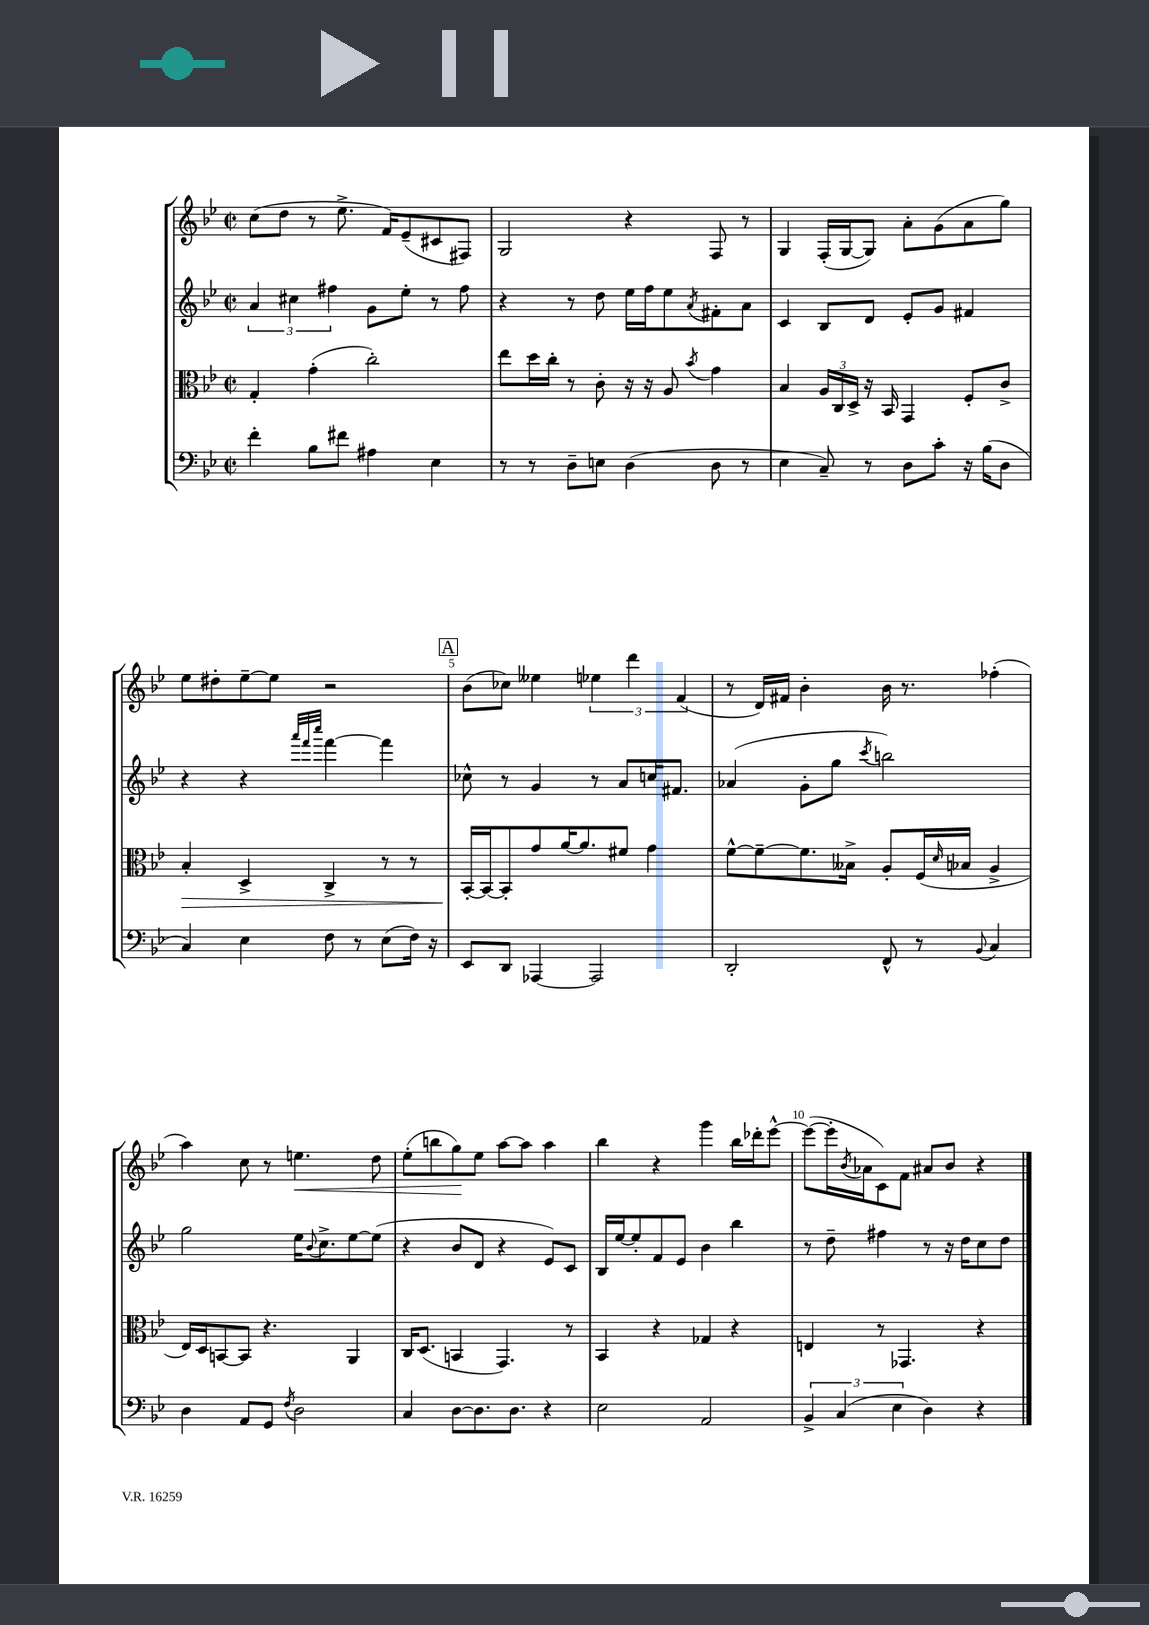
<<
\new StaffGroup <<
\new Staff = "s0" {
    \clef treble \key bes \major \defaultTimeSignature \time 2/2
    c''8( d''8 r8 ees''8.-> f'16) ees'8--( cis'8 fis8) |
    g2 r4 f8 r8 |
    g4 f16-.( g16~ g8) a'8-. g'8( a'8 g''8) |
    ees''8 dis''8-. ees''8~-- ees''8 r2 |
    \mark \markup { \box "A" } bes'8( ces''8) eeses''4 \tuplet 3/2 { ees''4 d'''4 f'4( } |
    r8 d'16) fis'16 bes'4-. bes'16 r8. fes''4-.( |
    a''4) c''8 r8 e''4.\< d''8 |
    ees''8-.( b''8 g''8\!) ees''8 a''8~ a''8 a''4 |
    bes''4 r4 g'''4 bes''16 des'''16-. ees'''8~-^ |
    ees'''8~( ees'''16-. \acciaccatura { bes'8 } aes'16 c'8) f'8 ais'8 bes'8 r4 \bar "|." |
}
\new Staff = "s1" {
    \clef treble \key bes \major \defaultTimeSignature \time 2/2
    \tuplet 3/2 { a'4 cis''4 fis''4 } g'8 ees''8-. r8 fis''8 |
    r4 r8 d''8 ees''16 f''16 ees''8 \acciaccatura { a'8 } fis'8-. a'8 |
    c'4 bes8 d'8 ees'8-. g'8 fis'4 |
    r4 r4 \grace { a'''32 f'''32 c''''32 } f'''4~ f'''4 |
    \mark \markup { \box "A" } ces''8-^ r8 g'4 r8 a'8 c''16 fis'8. |
    aes'4( g'8-. g''8 \acciaccatura { c'''8 } b''2) |
    g''2 ees''16 \appoggiatura { bes'8 } c''8.-> ees''8~ ees''8( |
    r4 bes'8 d'8 r4 ees'8) c'8 |
    bes16 ees''16~ ees''8-. f'8 ees'8 bes'4 bes''4 |
    r8 d''8-- fis''4 r8 r16 d''16 c''8 d''8 \bar "|." |
}
\new Staff = "s2" {
    \clef alto \key bes \major \defaultTimeSignature \time 2/2
    g4-. g'4-.( c''2-.) |
    ees''8 d''16 c''16-. r8 c'8-. r16 r16 a8 \acciaccatura { bes'8 } g'4 |
    bes4 \tuplet 3/2 { a16 c16 d16-> } r16 bes,16 g,4 f8-. c'8-> |
    bes4-.\> d4-> c4-> r8 r8 |
    \mark \markup { \box "A" } bes,16~-.\! bes,16~ bes,8-. g'8 a'16~ a'8. fis'8 g'4 |
    f'8~-^ f'8~-- f'8. beses16-> a8-. f16( \grace { d'16 } bes16 a4-> |
    ees16) d16 b,8~ b,8 r4. a,4 |
    c16 d8.( b,4 g,4.) r8 |
    bes,4 r4 ges4 r4 |
    e4 r8 ges,4. r4 \bar "|." |
}
\new Staff = "s3" {
    \clef bass \key bes \major \defaultTimeSignature \time 2/2
    f'4-. bes8 fis'8 ais4 ees4 |
    r8 r8 d8-- e8 d4( d8 r8 |
    ees4 c8--) r8 d8 c'8-. r16 bes16( d8 |
    c4) ees4 f8 r8 ees8( f16) r16 |
    \mark \markup { \box "A" } ees,8 d,8 aes,,4~ aes,,2 |
    d,2-. f,8-^ r8 \appoggiatura { bes,8 } c4 |
    d4 a,8 g,8 \acciaccatura { f8 } d2 |
    c4 d8~ d8. d8. r4 |
    ees2 a,2 |
    \tuplet 3/2 { bes,4-> c4( ees4 } d4) r4 \bar "|." |
}
>>
>>
\layout { \context { \Score \override BarNumber.break-visibility = ##(#f #t #t) barNumberVisibility = #(every-nth-bar-number-visible 5) } }
